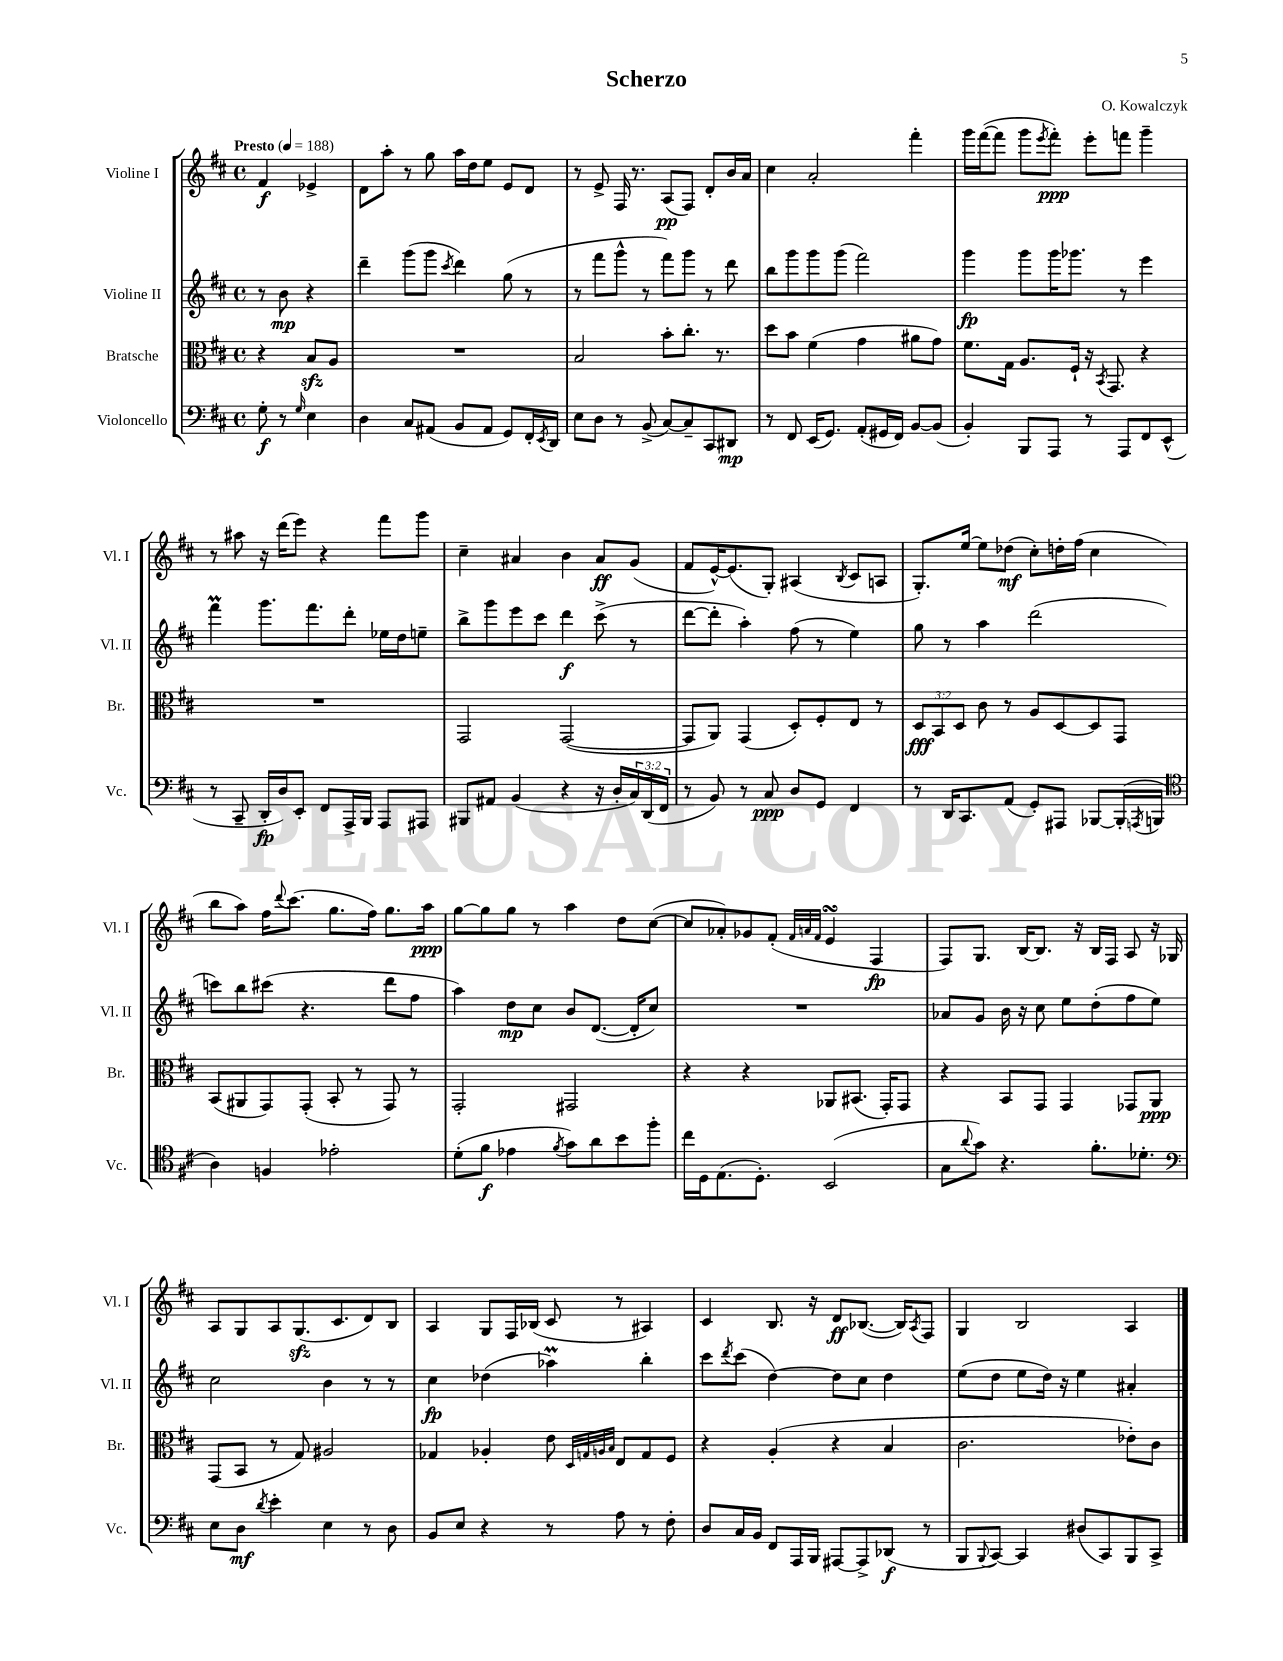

**kern	**kern	**kern	**kern
*staff4	*staff3	*staff2	*staff1
*clefF4	*clefC3	*clefG2	*clefG2
*k[f#c#]	*k[f#c#]	*k[f#c#]	*k[f#c#]
*M4/4	*M4/4	*M4/4	*M4/4
*met(c)	*met(c)	*met(c)	*met(c)
*MM188	*MM188	*MM188	*MM188
8G'	4r	8r	4f#
8r	.	8b	.
16qqG	.	.	.
4E	8B	4r	4e-^
.	8A	.	.
=	=	=	=
4D	1r	4ddd~	8d
.	.	.	8aa'
8C#	.	(8ggg	8r
(8AA#	.	8ggg	8gg
.	.	8qccc#	.
8BB	.	4ddd)	16aa
.	.	.	16dd
8AA#	.	.	8ee
8GG)	.	(8gg	8e
16FF#'	.	8r	8d
8qEE	.	.	.
16DD	.	.	.
=	=	=	=
8E	2B	8r	8r
8D	.	8fff#	8e^
8r	.	8ggg^^	16F#
.	.	.	8.r
(8BB^	.	8r	.
[8C#)	8b'	8fff#)	(8A
8C#~]	8.cc#'	8ggg	8F#)
8CC#	.	8r	8d'
.	8.r	.	.
8DD#	.	8ddd	16b
.	.	.	16a
=	=	=	=
8r	8dd	8bb	4cc#
8FF#	8b	8ggg	.
(16EE	(4f#	8ggg	2a'
8.GG)	.	.	.
.	.	(8ggg	.
(8AA'	4g	2fff#)	.
16GG#	.	.	.
16FF#)	.	.	.
[8BB	8a#	.	4fff#'
(8BB]	8g)	.	.
=	=	=	=
4BB')	8.f#	4ggg	16ggg
.	.	.	([16fff#
.	.	.	8fff#]
.	16G	.	.
8BBB	8.A	8ggg	8ggg
.	.	.	8qeee
8AAA	.	16ggg	8fff#')
.	16F#`	8.ggg-	.
8r	16r	.	8eee'
.	8qBB	.	.
.	8.GG	.	.
8AAA	.	8r	8fff
8FF#	4r	4eee	4ggg~
(8EE^^	.	.	.
=	=	=	=
8r	1r	4fff#	8r
8CC#~	.	.	8aa#
16DD'	.	8.ggg	16r
16D)	.	.	(16ddd
8EE'	.	.	8eee)
.	.	8.fff#	.
8FF#	.	.	4r
16AAA^	.	8ddd'	.
16BBB	.	.	.
8AAA	.	16ee-	8fff#
.	.	16dd	.
8AAA#	.	8ee~	8ggg
=	=	=	=
8BBB#	2GG	8bb^	4cc#~
8AA#	.	8ggg	.
(4BB	.	8eee	4a#
.	.	8ccc#	.
4r	([2GG	4ddd	4b
16r	.	(8ccc#^	8a#
16D'	.	.	.
24C#)	.	8r	(8g
(24DD	.	.	.
24FF#	.	.	.
=	=	=	=
8r	8GG]	[8ddd	8f#
8BB)	8AA)	8ddd']	[16e^^)
.	.	.	(8.e]
8r	(4GG	4aa')	.
8C#	.	.	8G')
8D	8D')	(8ff#	(4A#
8GG	8F#'	8r	.
.	.	.	8qB
4FF#	8E	4ee)	8c#
.	8r	.	8A
=	=	=	=
8r	12D	8gg	8.G')
.	12BB	.	.
16DD	.	8r	.
.	12D	.	.
8.CC#	.	.	[16ee
.	8c#	4aa	8ee]
(8AA	8r	.	(8dd-
8GG')	8A	(2ddd	8cc#')
8AAA#	[8D	.	16dd'
.	.	.	(16ff#
[8BBB-	8D]	.	4cc#
(16BBB-']	8GG	.	.
8qAAA	.	.	.
16BBB	.	.	.
=	=	=	=
*clefC4	*	*	*
4A)	(8BB	8ccc)	8bb
.	8AA#	8bb	8aa)
4F	8GG)	(8ccc#	16ff#
.	.	.	8qqddd
.	.	.	(8.ccc#
.	(8GG'	4.r	.
2e-'	8BB'	.	8.gg
.	8r	.	.
.	.	.	16ff#)
.	8GG)	8ddd	8.gg
.	8r	8ff#	.
.	.	.	16aa
=	=	=	=
(8d'	2GG'	4aa)	[8gg
8f#	.	.	8gg]
4e-	.	8dd	8gg
.	.	8cc#	8r
8qf#	.	.	.
8g)	2GG#	8b	4aa
8a	.	([8.d	.
8b	.	.	8dd
.	.	16d']	.
8ff#'	.	8cc#)	([8cc#
=	=	=	=
16cc#	4r	1r	8cc#]
16D	.	.	.
(8.E	.	.	8a-')
.	4r	.	8g-
8.D')	.	.	.
.	.	.	(8f#'
.	.	.	32qqf#
.	.	.	32qqa
.	.	.	32qqf#
(2BB	8AA-	.	4e
.	(8.BB#	.	.
.	.	.	4F#
.	16GG')	.	.
.	8GG	.	.
=	=	=	=
8G	4r	8a-	8F#)
8qqa	.	.	.
8g)	.	8g	8.G
4.r	8BB	16b	.
.	.	16r	[16B
.	8GG	8cc#	8.B]
.	4GG	8ee	.
.	.	.	16r
8.f#'	.	(8dd'	16B
.	.	.	16F#
.	8GG-	8ff#	8A
8.d-'	.	.	.
.	8AA	8ee)	16r
.	.	.	16G-
=	=	=	=
*clefF4	*	*	*
8E	(8GG	2cc#	8A
8D	8BB	.	8G
8qd	.	.	.
4e'	8r	.	8A
.	8G)	.	(8.G
4E	2A#	4b	.
.	.	.	8.c#
8r	.	8r	8d)
8D	.	8r	8B
=	=	=	=
8BB	4G-	4cc#	4A
8E	.	.	.
4r	4A-'	(4dd-	8G
.	.	.	16F#
.	.	.	(16B-
8r	8e	4aa-)	8c#
.	32qqD	.	.
.	32qqG	.	.
.	32qqA	.	.
.	32qqB	.	.
8A	8E	.	8r
8r	8G	4bb'	4A#)
8F#'	8F#	.	.
=	=	=	=
8D	4r	8ccc#	4c#
.	.	8qddd	.
16C#	.	(8ccc#	.
16BB	.	.	.
8FF#	(4A'	[4dd)	8.B
16AAA	.	.	.
16BBB	.	.	16r
[8AAA#	4r	8dd]	8d
8AAA#^]	.	8cc#	([8.B-
(8DD-	4B	4dd	.
.	.	.	16B-])
.	.	.	8qA
8r	.	.	8F#
=	=	=	=
8BBB	2.c#	(8ee	4G
8qqBBB	.	.	.
[8CC#)	.	8dd	.
4CC#]	.	8ee	2B
.	.	16dd)	.
.	.	16r	.
(8D#	.	4ee	.
8CC#)	.	.	.
8BBB	8e-')	4a#'	4A
8CC#^	8c#	.	.
==	==	==	==
*-	*-	*-	*-
